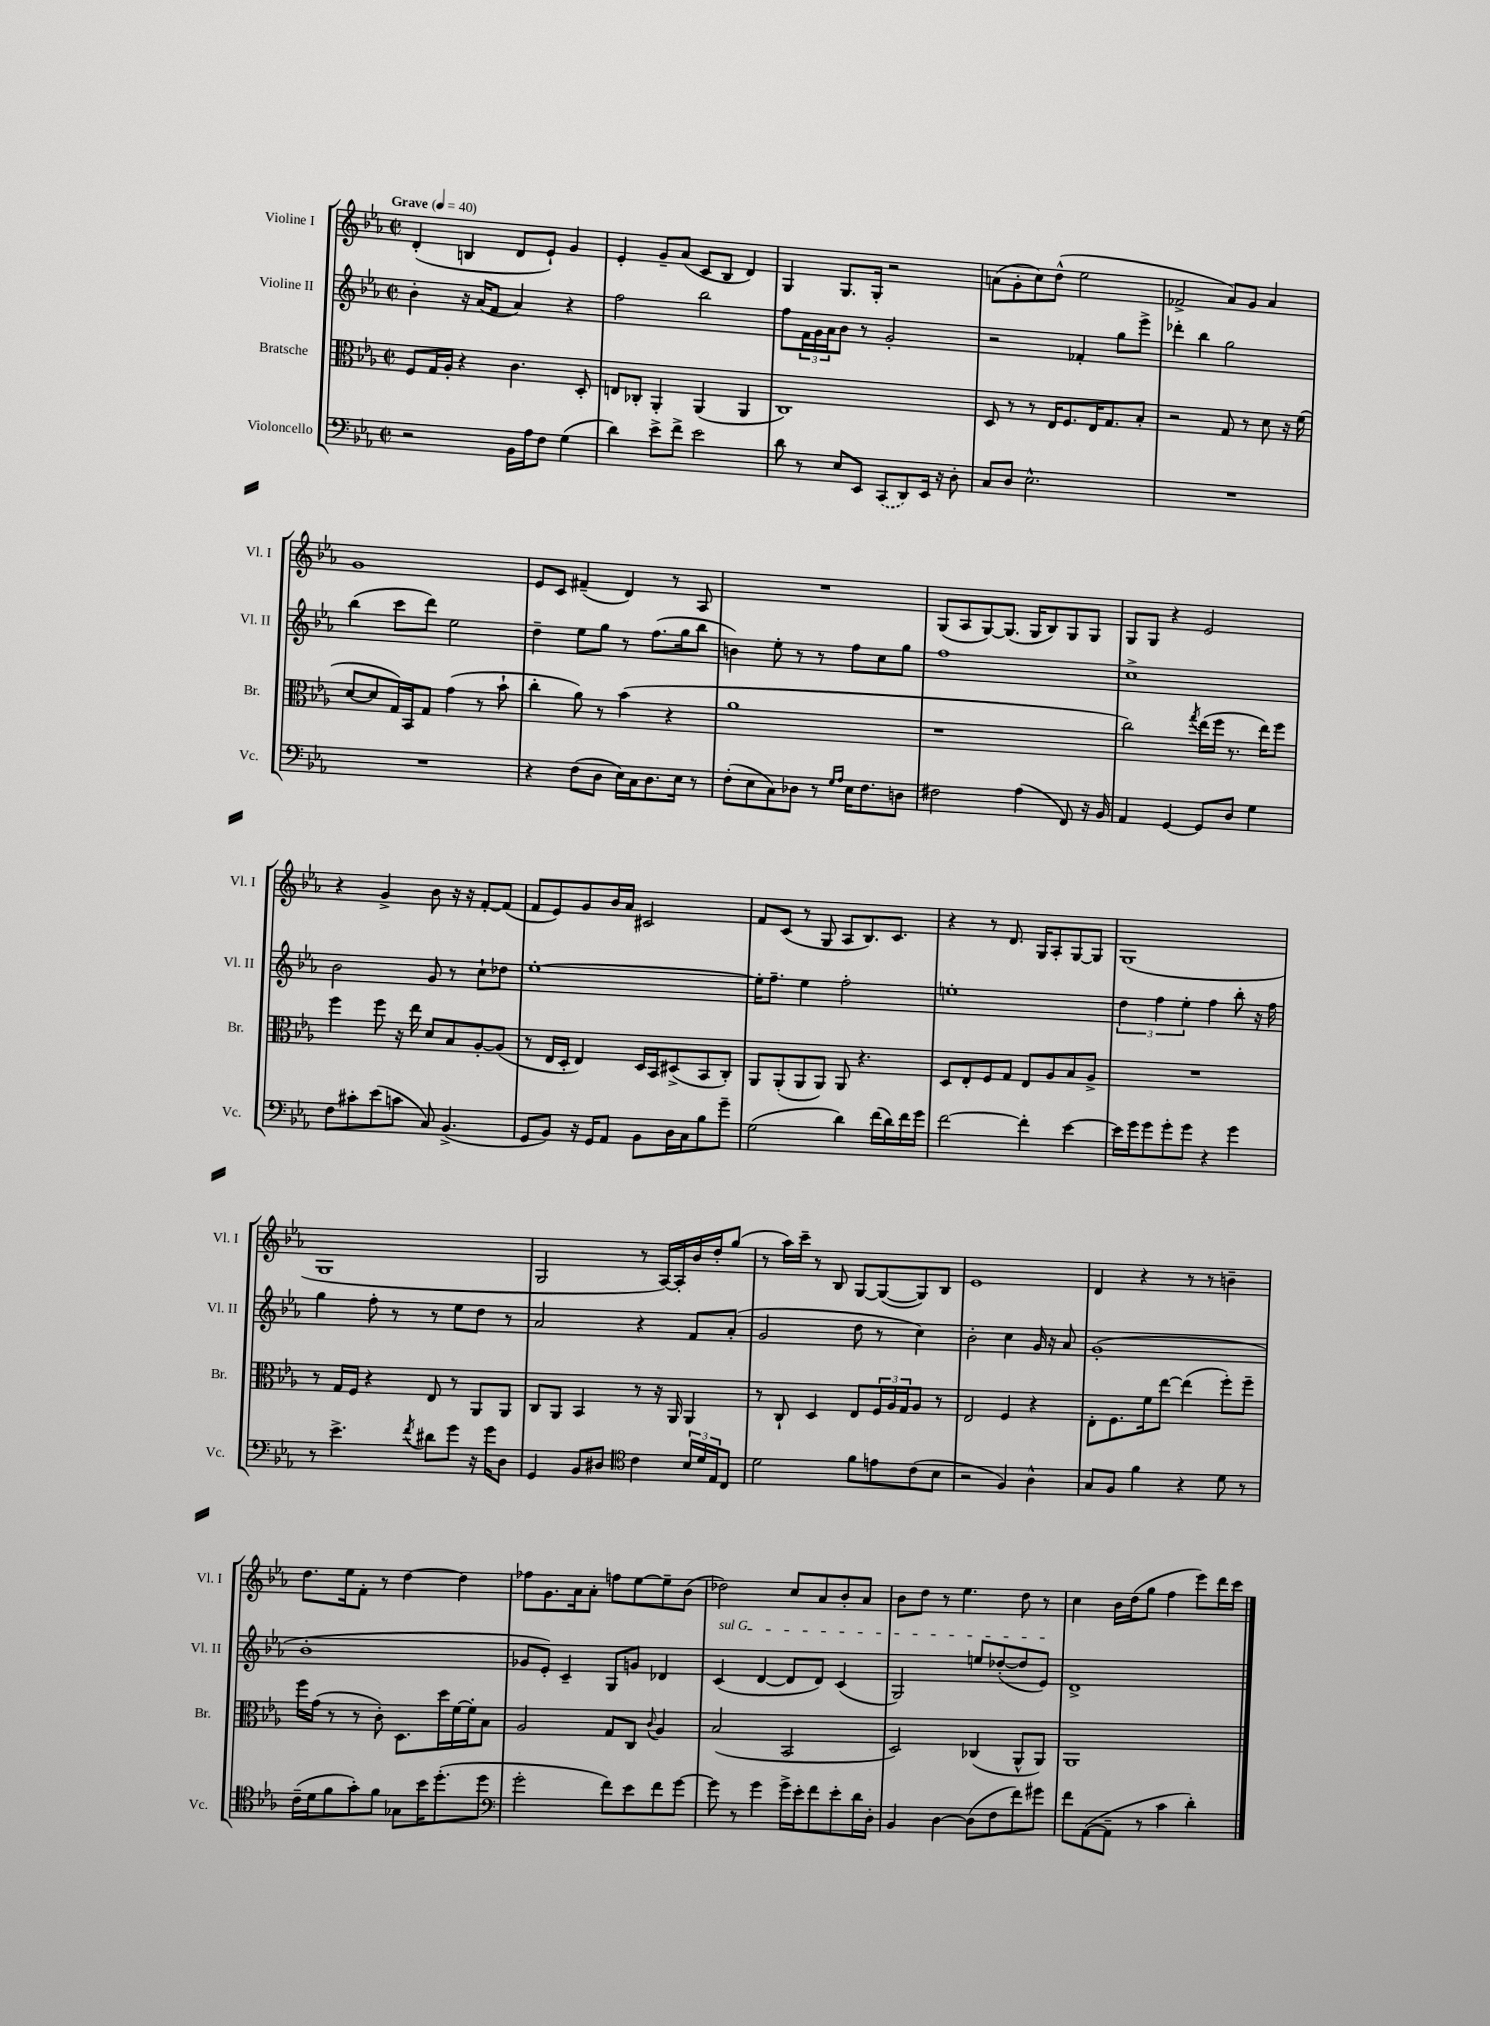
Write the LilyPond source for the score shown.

<<
\new StaffGroup <<
\new Staff = "s0" \with { instrumentName = "Violine I" shortInstrumentName = "Vl. I" } {
    \clef treble \key ees \major \defaultTimeSignature \time 2/2 \tempo "Grave" 4 = 40
    d'4-.( b4 d'8 ees'8-!) g'4 |
    ees'4-. g'8-- aes'8( c'8 bes8 d'4) |
    g4 g8. g16-. r2 |
    a'8( g'8-. c''8) d''8-^( ees''2 |
    fes'2-> aes'8) g'8 aes'4 |
    g'1 |
    ees'8 c'8 fis'4--( d'4) r8 aes8 |
    R1 |
    g8( aes8 g8~) g8.( g16 bes8) g8 g8 |
    g8 g8 r4 ees'2 |
    r4 g'4-> bes'8 r16 r16 f'8~-. f'8( |
    f'8 ees'8) g'8 bes'16 aes'16 cis'2 |
    f'8 c'8( r8 g8 aes8 bes8.) c'8. |
    r4 r8 d'8. g16 aes8-. g8~ g8 |
    g1( |
    g1 |
    g2 r8 aes16~) aes16-. bes'16 d''16-. g''8( |
    r8 aes''16) c'''16-- r8 bes8 g8~ g8~( g8) bes8 |
    ees'1 |
    d'4 r4 r8 r8 b'4-- |
    d''8. ees''16 f'8-. r8 d''4~ d''4 |
    fes''8 g'8. aes'16 aes'8-. f''8 ees''8~ ees''8-- bes'8( |
    des''2) c''8 aes'8 bes'8-. aes'8 |
    bes'8 d''8 r8 ees''4. d''8 r8 |
    c''4 bes'16 d''16( g''8 f''4 ees'''8) d'''16 c'''16 \bar "|." |
}
\new Staff = "s1" \with { instrumentName = "Violine II" shortInstrumentName = "Vl. II" } {
    \clef treble \key ees \major \defaultTimeSignature \time 2/2
    bes'4-. r16 aes'16( f'8 aes'4) r4 |
    f''2 bes''2 |
    f''8 \tuplet 3/2 { f'16 g'16 aes'16 } bes'8 r8 g'2-. |
    r2 fes'4-. g''8 ees'''8-> |
    des'''4-. bes''4 g''2 |
    bes''4( c'''8 d'''8) ees''2 |
    d''4-- ees''8 g''8 r8 f''8.( g''16 bes''8 |
    b'4) ees''8-. r8 r8 f''8 c''8 g''8 |
    f''1 |
    c''1-> |
    bes'2 g'8 r8 c''8-! des''8 |
    ees''1~-. |
    ees''16-. f''8.-- ees''4 f''2-. |
    e''1-. |
    \tuplet 3/2 { d''4 f''4 ees''4-. } f''4 bes''8-. r16 f''16 |
    g''4 f''8-. r8 r8 ees''8 d''8 r8 |
    aes'2 r4 f'8 aes'8-.( |
    g'2 d''8 r8 c''4) |
    bes'2-. c''4 g'16 r16 aes'8 |
    g'1-.( |
    bes'1-. |
    ges'8 ees'8-.) c'4-- g8 g'8 des'4 |
    \once \override TextSpanner.bound-details.left.text = \markup { \italic "sul G" } c'4\startTextSpan( d'4~ d'8 d'8) c'4( |
    g2) e''8 des''8~-.( des''8 ees'8\stopTextSpan) |
    d'1-> \bar "|." |
}
\new Staff = "s2" \with { instrumentName = "Bratsche" shortInstrumentName = "Br." } {
    \clef alto \key ees \major \defaultTimeSignature \time 2/2
    f8 g16 aes16-. r4 c'4. d8-. |
    e8 ces8-. aes,4-. aes,4( aes,4 |
    c1) |
    d8 r8 r8 ees16 f8. ees16 g8. bes8-. |
    r2 g8 r8 d'8 r16 f'16( |
    d'8~ d'8 g16) bes,16 g8 g'4( r8 bes'8-! |
    c''4-. aes'8) r8 bes'4( r4 |
    aes'1 |
    r1 |
    c''2) \acciaccatura { g''8 } ees''16( f''16 r8. ees''16) f''8 |
    f''4 f''8 r16 ees''16 d'8 bes8 aes8~-. aes8( |
    r8 ees16 d16-. ees4) d16 bes,16 dis8->( bes,8 c8-.) |
    aes,8 aes,8-.( aes,8 aes,8) aes,8 r4. |
    d8 ees8-. f8 g8 ees8 aes8 bes8 aes8-> |
    R1 |
    r8 g16 f16 r4 ees8 r8 aes,8 aes,8 |
    c8 aes,8 bes,4 r8 r16 aes,16 aes,4 |
    r8 c8-! d4 ees8 \tuplet 3/2 { f16 aes16 g16 } aes8 r8 |
    ees2 f4 r4 |
    ees8-. f8. f'16 ees''8~ ees''4( f''8-.) f''8-- |
    f''16 g'16( r8 r8 c'8-.) d8. d''16 f'16~ f'16-. bes8 |
    aes2 g8 c8 \appoggiatura { c'8 } aes4 |
    bes2( bes,2 |
    d2) ces4( aes,8-^ aes,8) |
    aes,1 \bar "|." |
}
\new Staff = "s3" \with { instrumentName = "Violoncello" shortInstrumentName = "Vc." } {
    \clef bass \key ees \major \defaultTimeSignature \time 2/2
    r2 bes,16 aes16 f8 g4( |
    d'4) ees'8-> f'8-> ees'2 |
    d'8 r8 ees8 ees,8 \once \slurDashed c,8( d,8) ees,16 r16 d8-. |
    c8 d8 ees2.-^ |
    R1 |
    R1 |
    r4 f8( d8 ees16) c16 d8. ees16 r8 |
    f8-.( ees8 c8) des8 r8 \grace { g16 aes16 } ees16 f8. d8 |
    fis2 aes4( f,8) r16 bes,16 |
    aes,4 g,4~ g,8 d8 g4 |
    f8 cis'8-. ees'8( c'8 c8) bes,4.->( |
    g,8 bes,8) r16 g,16 aes,8 bes,8 d16 c16 bes8 g'8-- |
    g2( d'4) f'16( d'16) f'16 g'16 |
    f'2~ f'4-. ees'4~ |
    ees'16 g'16 g'8 g'8-. g'8 r4 g'4 |
    r8 ees'4.-> \acciaccatura { f'8 } dis'8 g'8 r16 g'16 d8 |
    g,4 bes,8 dis8 \clef tenor c'4 \tuplet 3/2 { bes16 d'16 ees16 } c8 |
    d'2 f'8 e'8 c'8( bes8 |
    r2 f4) aes4-^ |
    g8 f8 f'4 r4 d'8 r8 |
    c'16--( d'16 f'8 g'8-.) f'8 ges8 bes'16 d''8.-.( d''8 |
    \clef bass g'2-. f'8) ees'8 f'8 g'8~ |
    g'8 r8 g'4 g'16-> ees'16-. f'8 ees'8-. d'16 d16-. |
    bes,4 d4~ d8( f8 f'8) gis'8 |
    f'8 aes,8~( aes,8-- r8 c'4 d'4-.) \bar "|." |
}
>>
>>
\layout { \context { \Score \remove "Bar_number_engraver" } }
